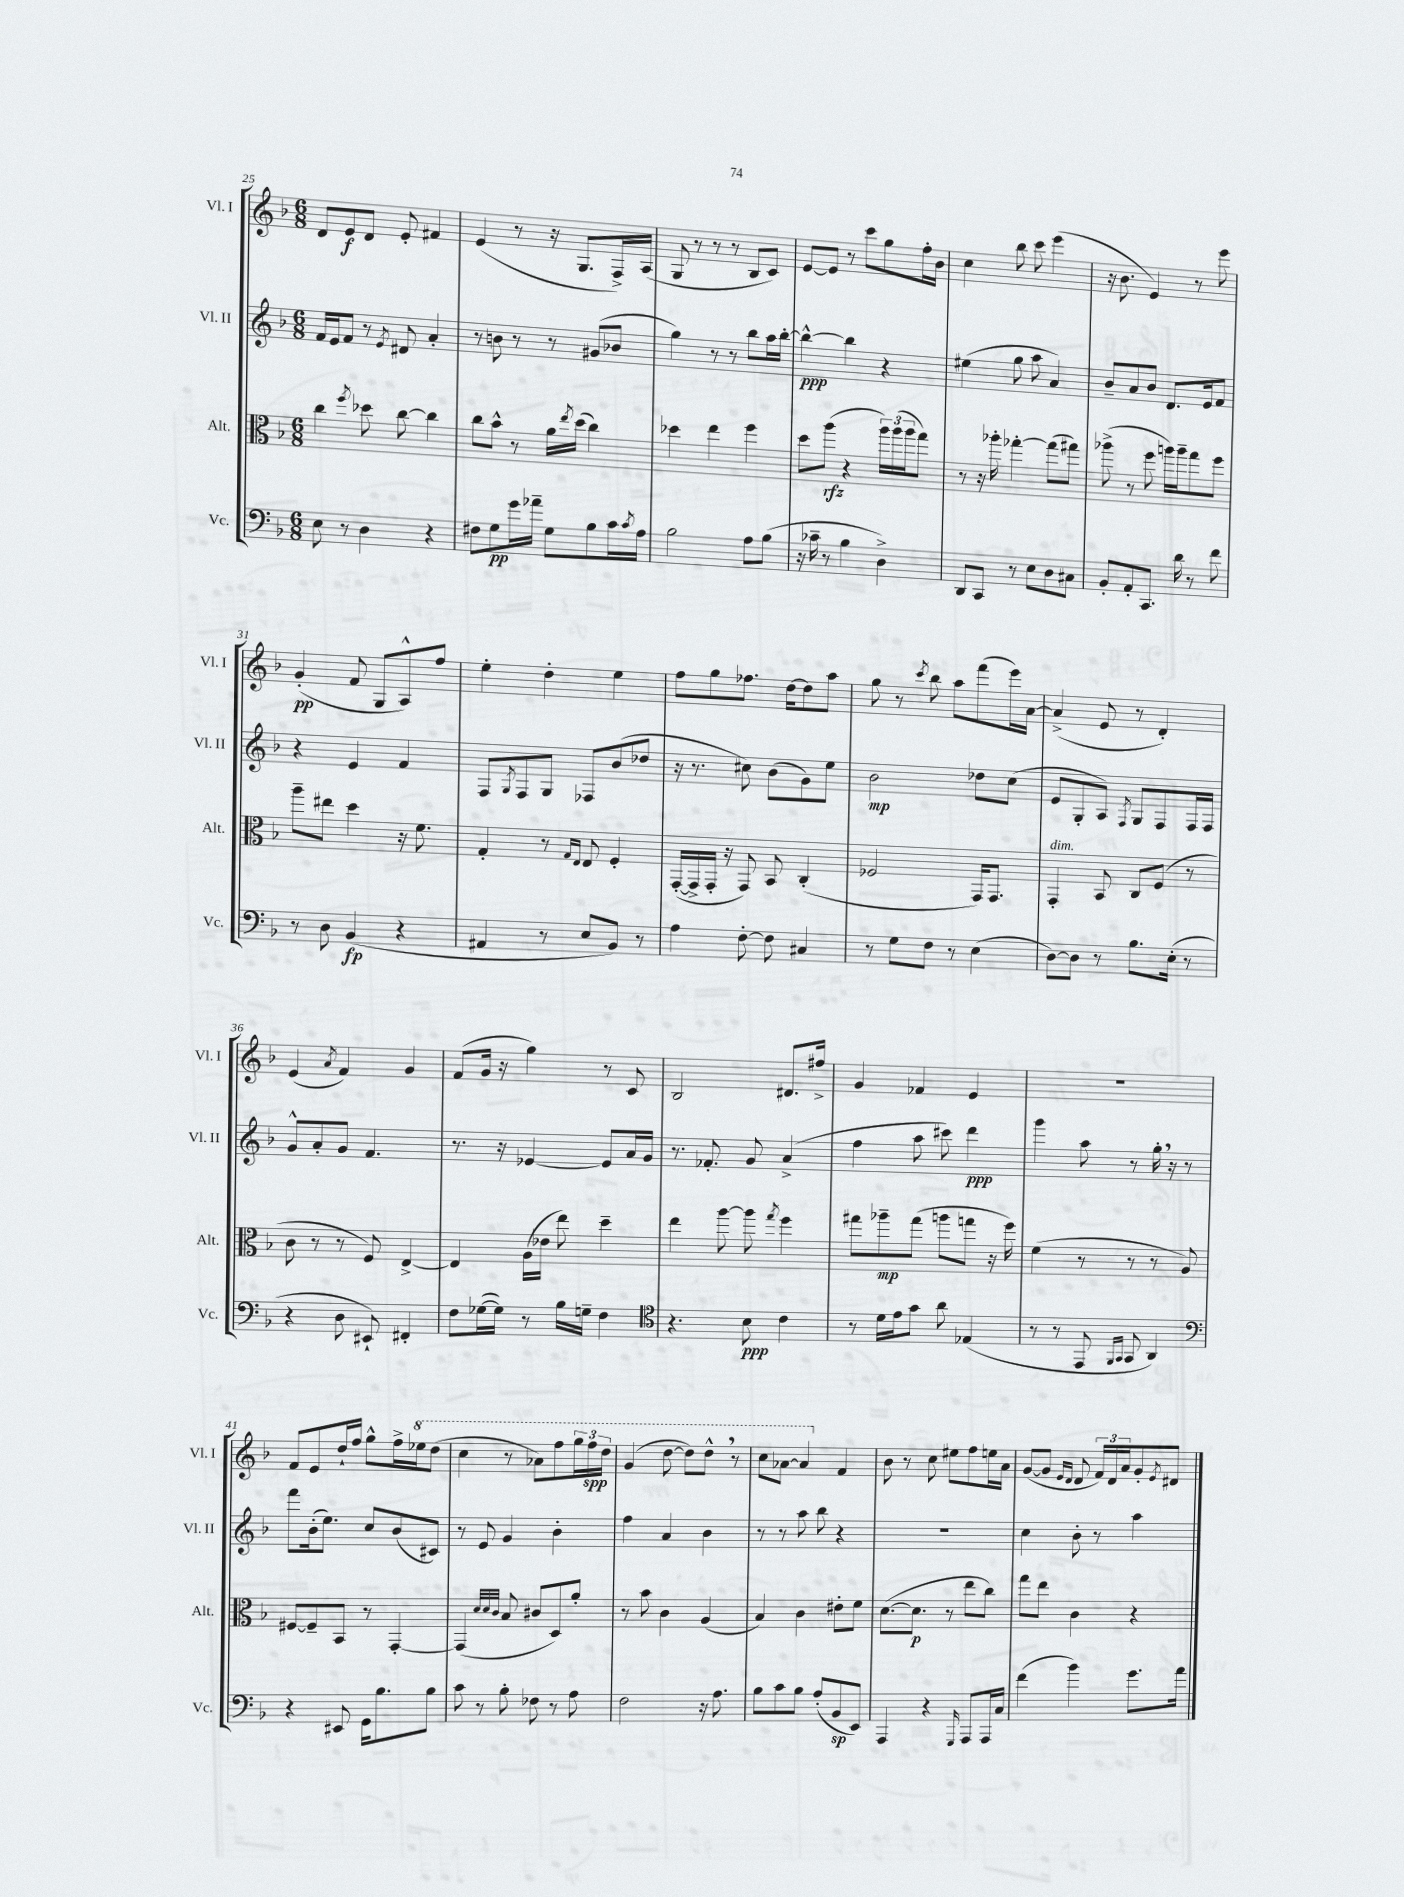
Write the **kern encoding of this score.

**kern	**kern	**kern	**kern
*staff4	*staff3	*staff2	*staff1
*clefF4	*clefC3	*clefG2	*clefG2
*k[b-]	*k[b-]	*k[b-]	*k[b-]
*M6/8	*M6/8	*M6/8	*M6/8
8E	4cc	16f	8d
.	.	16e	.
8r	.	8f	8e
.	8qff	.	.
4D	8dd-	8r	8d
.	.	8qe	.
.	[8cc	8d#	8e'
4r	4cc]	4a'	4f#
=	=	=	=
8F#	8cc	8r	(4e
8G	8b-^^	8b	.
16g	8r	8r	8r
16a-~	.	.	.
8G	16a	8r	16r
.	8qee	.	.
.	(16dd	.	8.G
8B-	4cc)	(8g#	.
16c	.	8b-	16F^)
8qc	.	.	.
16A	.	.	(16A
=	=	=	=
2B-	4dd-	4gg)	8G
.	.	.	8r
.	4ee	8r	8r
.	.	8r	8r
8A	4ff	8bb-	8B-
(8B-	.	16aa	8c)
.	.	[16bb-'	.
=	=	=	=
16r	8dd	4bb-^^_	[8e
16c-~	.	.	.
8r	(8aa	.	8e]
4B-	4r	4bb-]	8r
.	.	.	8ccc
4D^)	24aa)	4r	8gg
.	(24aa	.	.
.	24aa	.	.
.	8gg)	.	16ff'
.	.	.	16b-
=	=	=	=
8DD	8r	(4ee#	4cc
8CC	16r	.	.
.	16aa-'	.	.
8r	[4gg-'	8gg	8bb-
8E	.	8aa	8ccc
8D	(8gg-]	4a)	(4eee
8C#	8gg#)	.	.
=	=	=	=
8BB-'	(8aa-^	8b-~	16r
.	.	.	8.b-
8AA'	8r	8a	.
8.CC	8ff	8b-	4e)
.	16aa)	8.d	.
16d	16aa~	.	.
8r	8gg	.	8r
.	.	16e	.
8f	8ff	8f	8eee
=	=	=	=
8r	8aa~	4r	(4g'
8D	8ee#	.	.
(4BB-	4dd	4e	8f
.	.	.	8G
4r	16r	4f	8A^^)
.	8.f	.	.
.	.	.	8ff
=	=	=	=
4AA#	4G'	8F	4ee'
.	.	8qG	.
.	.	8F	.
8r	8r	8G	4dd'
.	16qqG	.	.
.	16qqE	.	.
8E	8E	8F-	.
8BB-)	4F'	(8b-	4ee
8r	.	8dd-	.
=	=	=	=
4A	([16GG'	16r	8ff
.	16GG^]	8.r	.
.	16GG'	.	8gg
.	16r	.	.
[8F'	8GG)	8cc#)	8.ff-
8F]	8BB-	(8b-	.
.	.	.	[16dd
4C#	(4C'	8g)	8dd]
.	.	8ee	8aa
=	=	=	=
8r	2F-	2b-	8gg
8G	.	.	8r
.	.	.	8qccc
8F	.	.	8bb-
8r	.	.	8aa
(4E	16GG)	8dd-	(8fff
.	8.GG	.	.
.	.	(8cc	16eee)
.	.	.	[16a
=	=	=	=
[8D)	4GG'	8e	(4a^]
8D]	.	8G'	.
8r	8BB-	8A)	8e
.	.	8qF	.
8.B-	8C	8G	8r
.	(8F	8F	4d')
(16E'	.	.	.
8r	8r	16F	.
.	.	16F	.
=	=	=	=
4r	8c	8g^^	(4e
.	8r	8a'	.
.	.	.	8qa
8D	8r	8g	4f)
8EE#`)	8F)	4.f	.
4FF#'	[4E^	.	4g
=	=	=	=
8F	4E]	8.r	(8f
([16G-	.	.	16g
16G-])	.	16r	16r
8r	(16A	[4e-	4gg)
.	16e-	.	.
16B-	8ee)	.	.
16G~	.	.	.
4F	4dd~	8e-]	8r
.	.	16a	8c
.	.	16g	.
=	=	=	=
*clefC4	*	*	*
4.r	4ee	8.r	2B-
.	.	8.f-'	.
.	[8aa	.	.
8B-	8aa]	8g	.
.	8qgg	.	.
4c	4ff	(4a^	8.d#
.	.	.	16ff#^
=	=	=	=
8r	8gg#	4ff	4g
16d	8aa-~	.	.
16e	.	.	.
8g	(8gg#	8aa	4f-
8a	8aa	8ccc#)	.
(4E-	8gg	4ddd	4e
.	16r	.	.
.	16ff)	.	.
=	=	=	=
8r	(4f	4ggg	2.r
8r	.	.	.
8EE	8r	8aa	.
16qqFF	.	.	.
16qqGG	.	.	.
8GG	8r	8r	.
4AA)	8r	16gg'	.
.	.	16r	.
.	8A)	8r	.
=	=	=	=
*clefF4	*	*	*
4r	[8F#	8fff	8f
.	8F#~]	(16b-'	8e
.	.	8.ee)	.
8EE#	8BB-	.	16dd`
.	.	.	16ff
16GG	8r	8cc	8gg^^
8.B-	.	.	.
.	[4GG'	(8b-	16ff^
.	.	.	16eee-
8B-	.	8c#)	(8ddd
=	=	=	=
8c	(4GG]	8r	4ccc
8r	.	8e	.
.	32qqd	.	.
.	32qqd	.	.
.	32qqc	.	.
8B-'	8B-	4g	8r
8F-	8c#	.	8aa-)
8r	8D)	4b-'	8fff
8A	8a'	.	24ggg
.	.	.	24fff
.	.	.	24ddd
=	=	=	=
2F	8r	4ff	(4gg
.	8b-	.	.
.	4c	4a	[8ddd
.	.	.	8ddd])
16r	(4A	4b-	8ddd^^
8.A	.	.	.
.	.	.	8r
=	=	=	=
8B-	4B-)	8r	8ccc
8c	.	8r	[8aa-
8B-	4c	8aa	4aa-]
(8A'	.	8bb-	.
8BB-	8e#'	4r	4f
8EE)	8f	.	.
=	=	=	=
4AAA	([8.d	2.r	8b-
.	.	.	8r
.	8.d]	.	.
4r	.	.	8cc
.	8r	.	8ee#
16qqGGG	.	.	.
8AAA	8ee	.	8ff
16AAA	8cc)	.	16ee
16C	.	.	16a
=	=	=	=
(4f	8gg	4cc	([8g
.	8ee	.	8g]
.	.	.	16qqe
.	.	.	16qqd
4b-)	4c	8b-'	8d
.	.	8r	24f)
.	.	.	24d
.	.	.	24a
8.g	4r	4aa	8g'
.	.	.	8qe
.	.	.	8d#
16a	.	.	.
==	==	==	==
*-	*-	*-	*-
